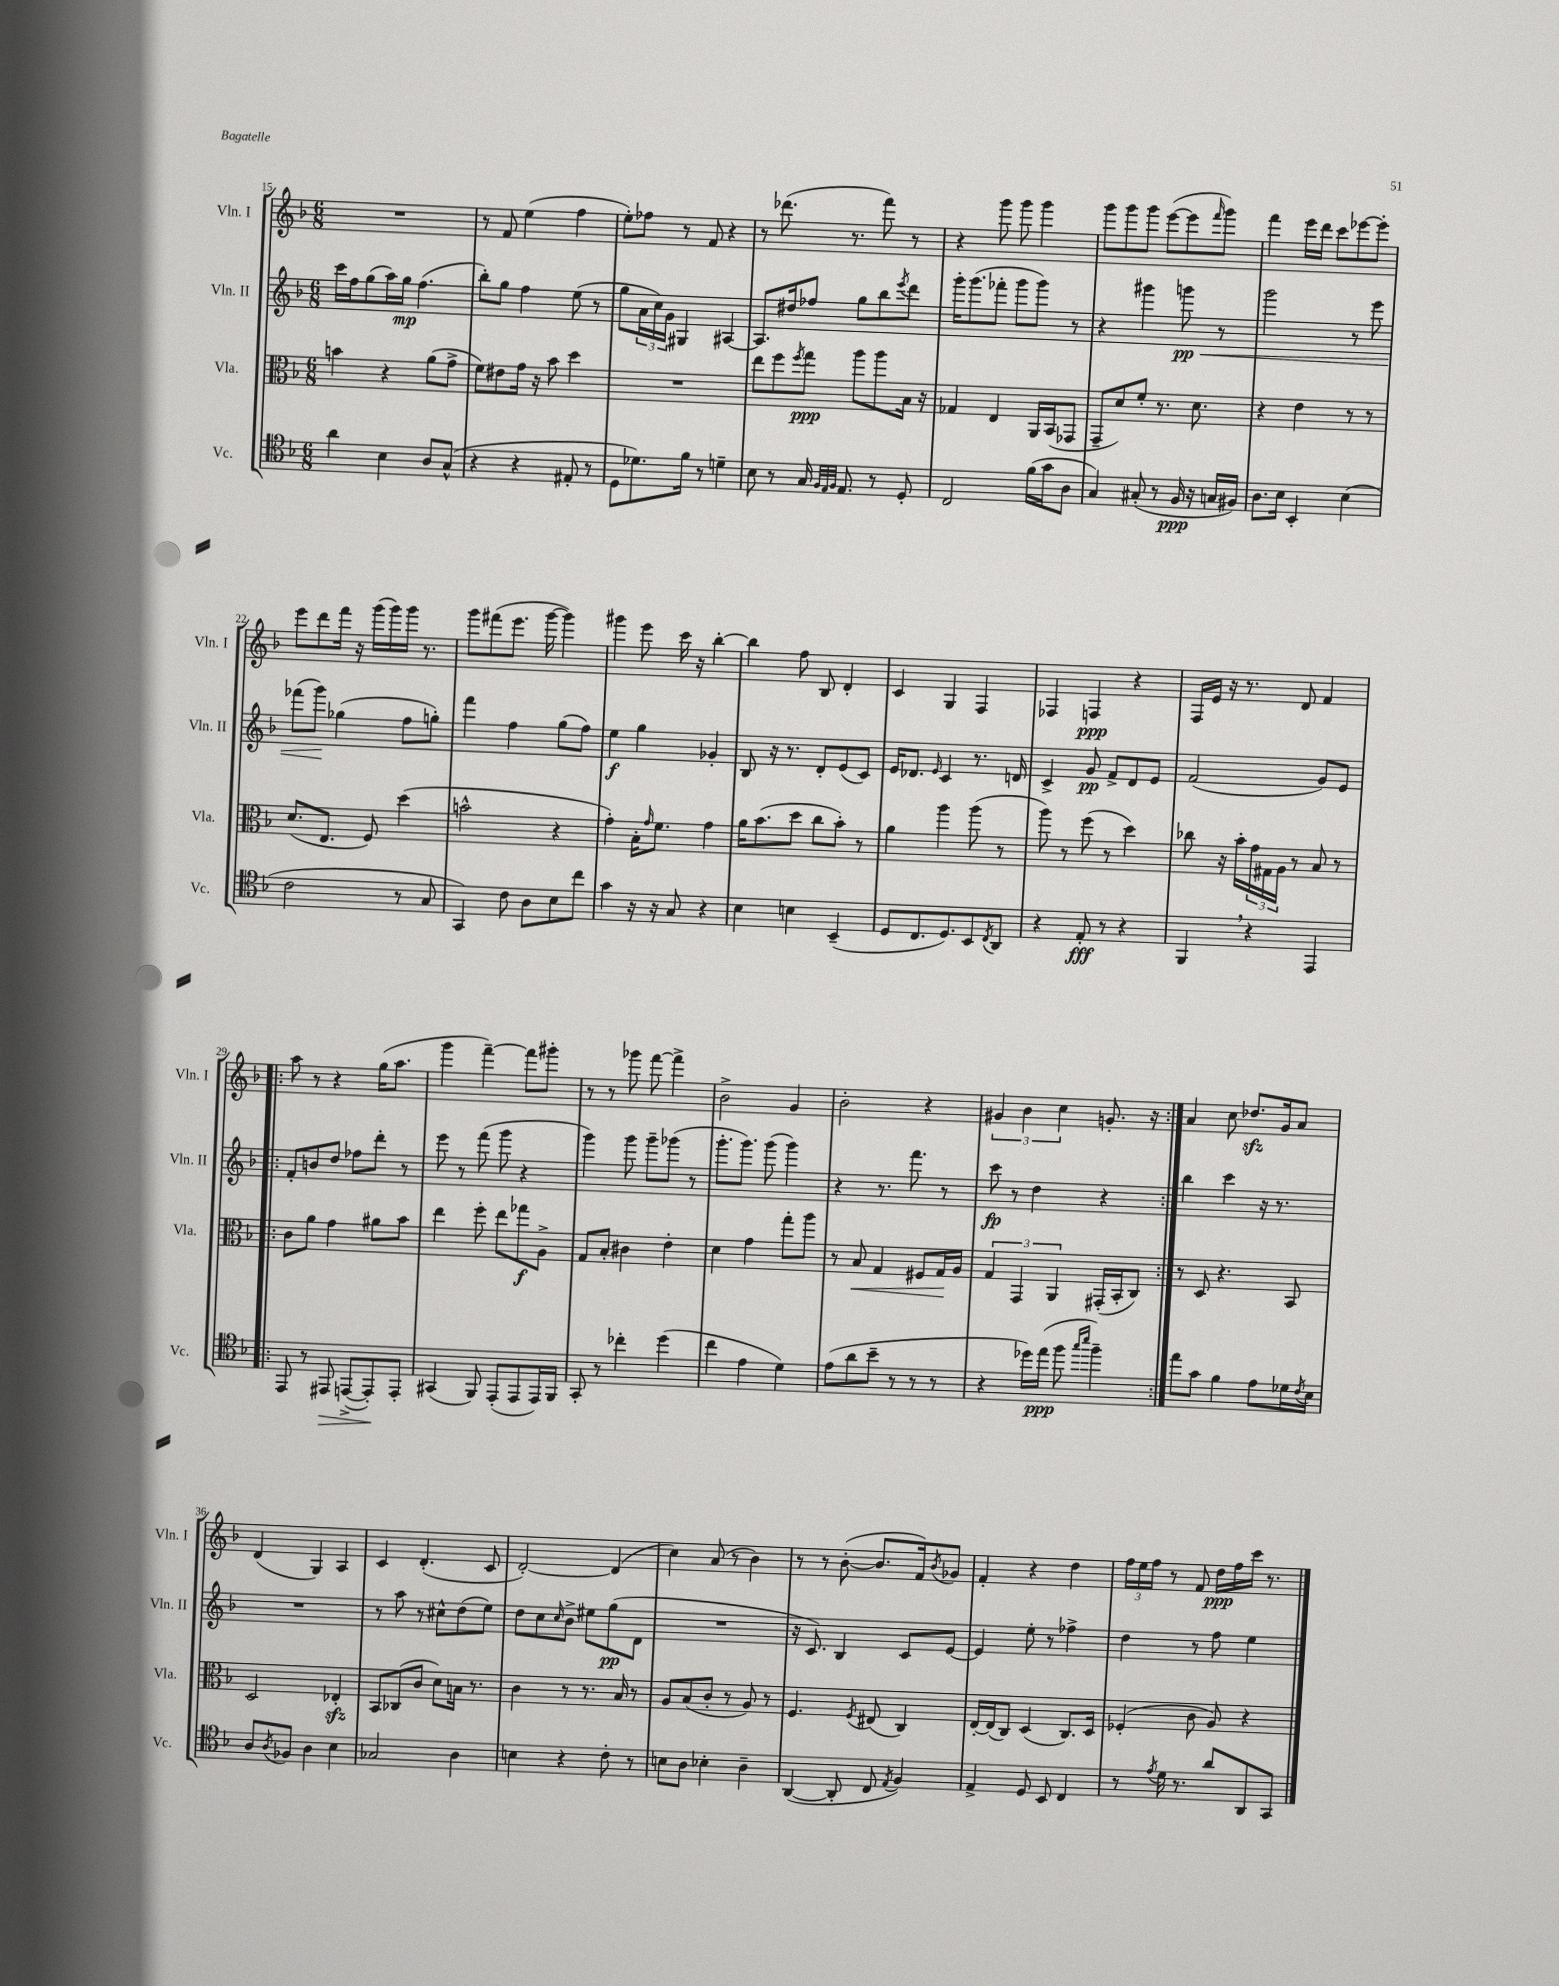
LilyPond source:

<<
\new StaffGroup <<
\new Staff = "s0" \with { instrumentName = "Vln. I" shortInstrumentName = "Vln. I" } {
    \clef treble \key f \major \numericTimeSignature \time 6/8
    R2. |
    r8 f'8 e''4( f''4 |
    e''8-.) fes''8 r8 f'8 r4 |
    r8 des'''8.( r8. f'''8) r8 |
    r4 g'''8 g'''8 g'''4 |
    g'''8 g'''8 g'''8 e'''8~( e'''8 \grace { f'''16 } g'''8) |
    f'''4 e'''16 d'''16 c'''8 ees'''8~ ees'''8-. |
    e'''8 d'''8 f'''16 r16 g'''16( g'''16) g'''16 r8. |
    g'''8 fis'''8( e'''8. g'''16~ g'''4) |
    gis'''4 e'''8 c'''16 r16 bes''4~-. |
    bes''4 f''8 bes8 d'4-. |
    c'4 g4 f4 |
    fes4 f4\ppp r4 |
    f16 e'16 r16 r8. d'8 f'4 |
    \repeat volta 2 { a''8 r8 r4 g''16( a''8. |
    g'''4 f'''4~--) f'''8 gis'''8-. |
    r8 r8 ges'''8 f'''8~ f'''4-> |
    bes'2-> g'4 |
    bes'2-. r4 |
    \tuplet 3/2 { gis'4 bes'4 c''4 } g'8.-. r16 | }
    a'4 c''8 des''8.\sfz g'16 a'8 |
    d'4( g4) a4 |
    c'4 d'4.-.( c'8 |
    d'2~-.) d'4( |
    c''4) a'8( r8 bes'4) |
    r8 r8 bes'8~-.( bes'8. f'16) \acciaccatura { bes'8 } ges'8 |
    f'4-. r4 d''4 |
    \tuplet 3/2 { f''16 e''16 f''16 } r8 f'8 d''16\ppp f''16 c'''16 r8. \bar "|." |
}
\new Staff = "s1" \with { instrumentName = "Vln. II" shortInstrumentName = "Vln. II" } {
    \clef treble \key f \major \numericTimeSignature \time 6/8
    c'''16 f''16 g''8( a''16) g''16\mp f''4.( |
    bes''8-.) g''8 f''4 e''8( r8 |
    g''8 \tuplet 3/2 { a'16 c''16) g'16 } gis4 ais4~ |
    ais8. dis''16 fes''8 g''8 bes''8 \acciaccatura { e'''8 } d'''8 |
    g'''16-. g'''8.( fes'''8-. g'''8 g'''8) r8 |
    r4 gis'''4 g'''8\pp\< r8 |
    g'''2 r8 e'''8 |
    fes'''8( g'''8\!) ges''4( f''8 g''8-.) |
    f'''4 f''4 g''8( f''8) |
    e''4\f g''4 ges'4-. |
    bes8 r16 r8. d'8-. e'8( c'8) |
    e'16 des'8. \grace { e'16 } c'4 r8. d'16 |
    c'4-> g'8\pp f'8-> d'8 e'8 |
    f'2( g'8) e'8 |
    \repeat volta 2 { f'8-. b'8 d''8 fes''8 d'''8-. r8 |
    e'''8 r8 f'''8( g'''8 r4 |
    g'''4) g'''8 g'''8-- ges'''8( r8 |
    g'''8.-. g'''8.) g'''8( g'''4) |
    r4 r8. f'''8. r8 |
    c'''8\fp r8 d''4 r4 | }
    bes''4 c'''4 r16 r8. |
    R2. |
    r8 a''8 r8 cis''8-^ d''8( e''8) |
    d''8 c''8 \grace { c''16 } bes'8-> eis''8 g''8\pp( d'8 |
    R2. |
    r16 c'8.) bes4 c'8 e'8~ |
    e'4 e''8-. r8 fes''4-> |
    d''4 r8 f''8 e''4 \bar "|." |
}
\new Staff = "s2" \with { instrumentName = "Vla." shortInstrumentName = "Vla." } {
    \clef alto \key f \major \numericTimeSignature \time 6/8
    b'4 r4 a'8( g'8-> |
    f'8) eis'8 g'16 r16 bes'8 d''4 |
    R2. |
    e''8 f''8 \acciaccatura { f''8 } g''8\ppp a''8 a''8 bes16 r16 |
    ges4 e4 a,16 bes,16( ges,8 |
    g,8-- d'8) f'8-. r8. d'8. |
    r4 e'4 r8 r8 |
    d'8.( e8. f8) d''4( |
    b'2-^ r4 |
    g'4-.) bes16-. \grace { g'16 } f'8. g'4 |
    a'16 bes'8.( d''8 c''8 bes'8-.) r8 |
    a'4 a''4 a''8( r8 |
    a''8) r8 f''8( r8 d''4) |
    ces''8 r16 bes'16-. \tuplet 3/2 { g'16 gis16 a16 } r8 bes8 r8 |
    \repeat volta 2 { c'8 a'8 g'4 ais'8 bes'8 |
    e''4 f''8-. e''8 ges''8\f a8-> |
    g8 bes8-. cis'4 e'4-. |
    d'4 g'4 g''8-. a''8 |
    r8 bes8\< g4 fis8 g16\! a16 |
    \tuplet 3/2 { g4 g,4 a,4 } gis,16-.( bes,16-. c8) | }
    r8 d8 r4. bes,8 |
    d2 ees4-.\sfz |
    bes,8 ces8( c'8 d'8) b16 r8. |
    c'4 r8 r8. bes16 r8 |
    a8 bes8( c'8-. r8 a8) r8 |
    f4. \acciaccatura { f8 } eis8( c4) |
    e16~-. e16( c8) d4( c8.) d16 |
    fes4-.( c'8 a8) r4 \bar "|." |
}
\new Staff = "s3" \with { instrumentName = "Vc." shortInstrumentName = "Vc." } {
    \clef tenor \key f \major \numericTimeSignature \time 6/8
    a'4 bes4 a8 g8-^( |
    r4 r4 eis8-. r8 |
    d8 des'8.) f'16 r8 d'4-- |
    bes8 r8 g16 \grace { f32 e32 f32 } e8. r8 d8-. |
    c2 f'16( g'16 a8 |
    g4) gis8-.( r8 f16\ppp r16 g16 fis16) |
    a8. bes16 bes,4-. bes4( |
    c'2 r8 g8 |
    g,4) c'8 a8 bes8 c''8 |
    g'4 r16 r16 g8 r4 |
    bes4 b4 bes,4--( |
    d8 c8. d8.) bes,8 \acciaccatura { c8 } a,8 |
    r4 e8-.\fff r8 r4 |
    f,4 \breathe r4 e,4 |
    \repeat volta 2 { e,8 r8 eis,8\> e,8~->( e,8-.\!) e,8-. |
    gis,4( f,8) e,8-.( e,8 e,16) f,16 |
    g,8-. r8 ces''4-. d''4( |
    c''4 e'4 d'4) |
    e'8( a'8 bes'8-- r8 r8 r8 |
    r4 des''16) e''16\ppp( f''8 \grace { g''16 bes''16 } f''4--) | }
    e''8 g'8 f'4 e'8 des'16 \acciaccatura { c'8 } bes16 |
    a8 \acciaccatura { a8 } fes8 a4 bes4 |
    ges2 a4 |
    b4 r4 c'8-. r8 |
    b8 a8 bes4-. a4-- |
    a,4~( a,8-. c8 \acciaccatura { e8 } f4) |
    e4-> d8 bes,8 c4 |
    r8 \acciaccatura { e'8 } d'16 r8. a'8 a,8 g,8 \bar "|." |
}
>>
>>
\layout { \context { \Score currentBarNumber = #15 } }
